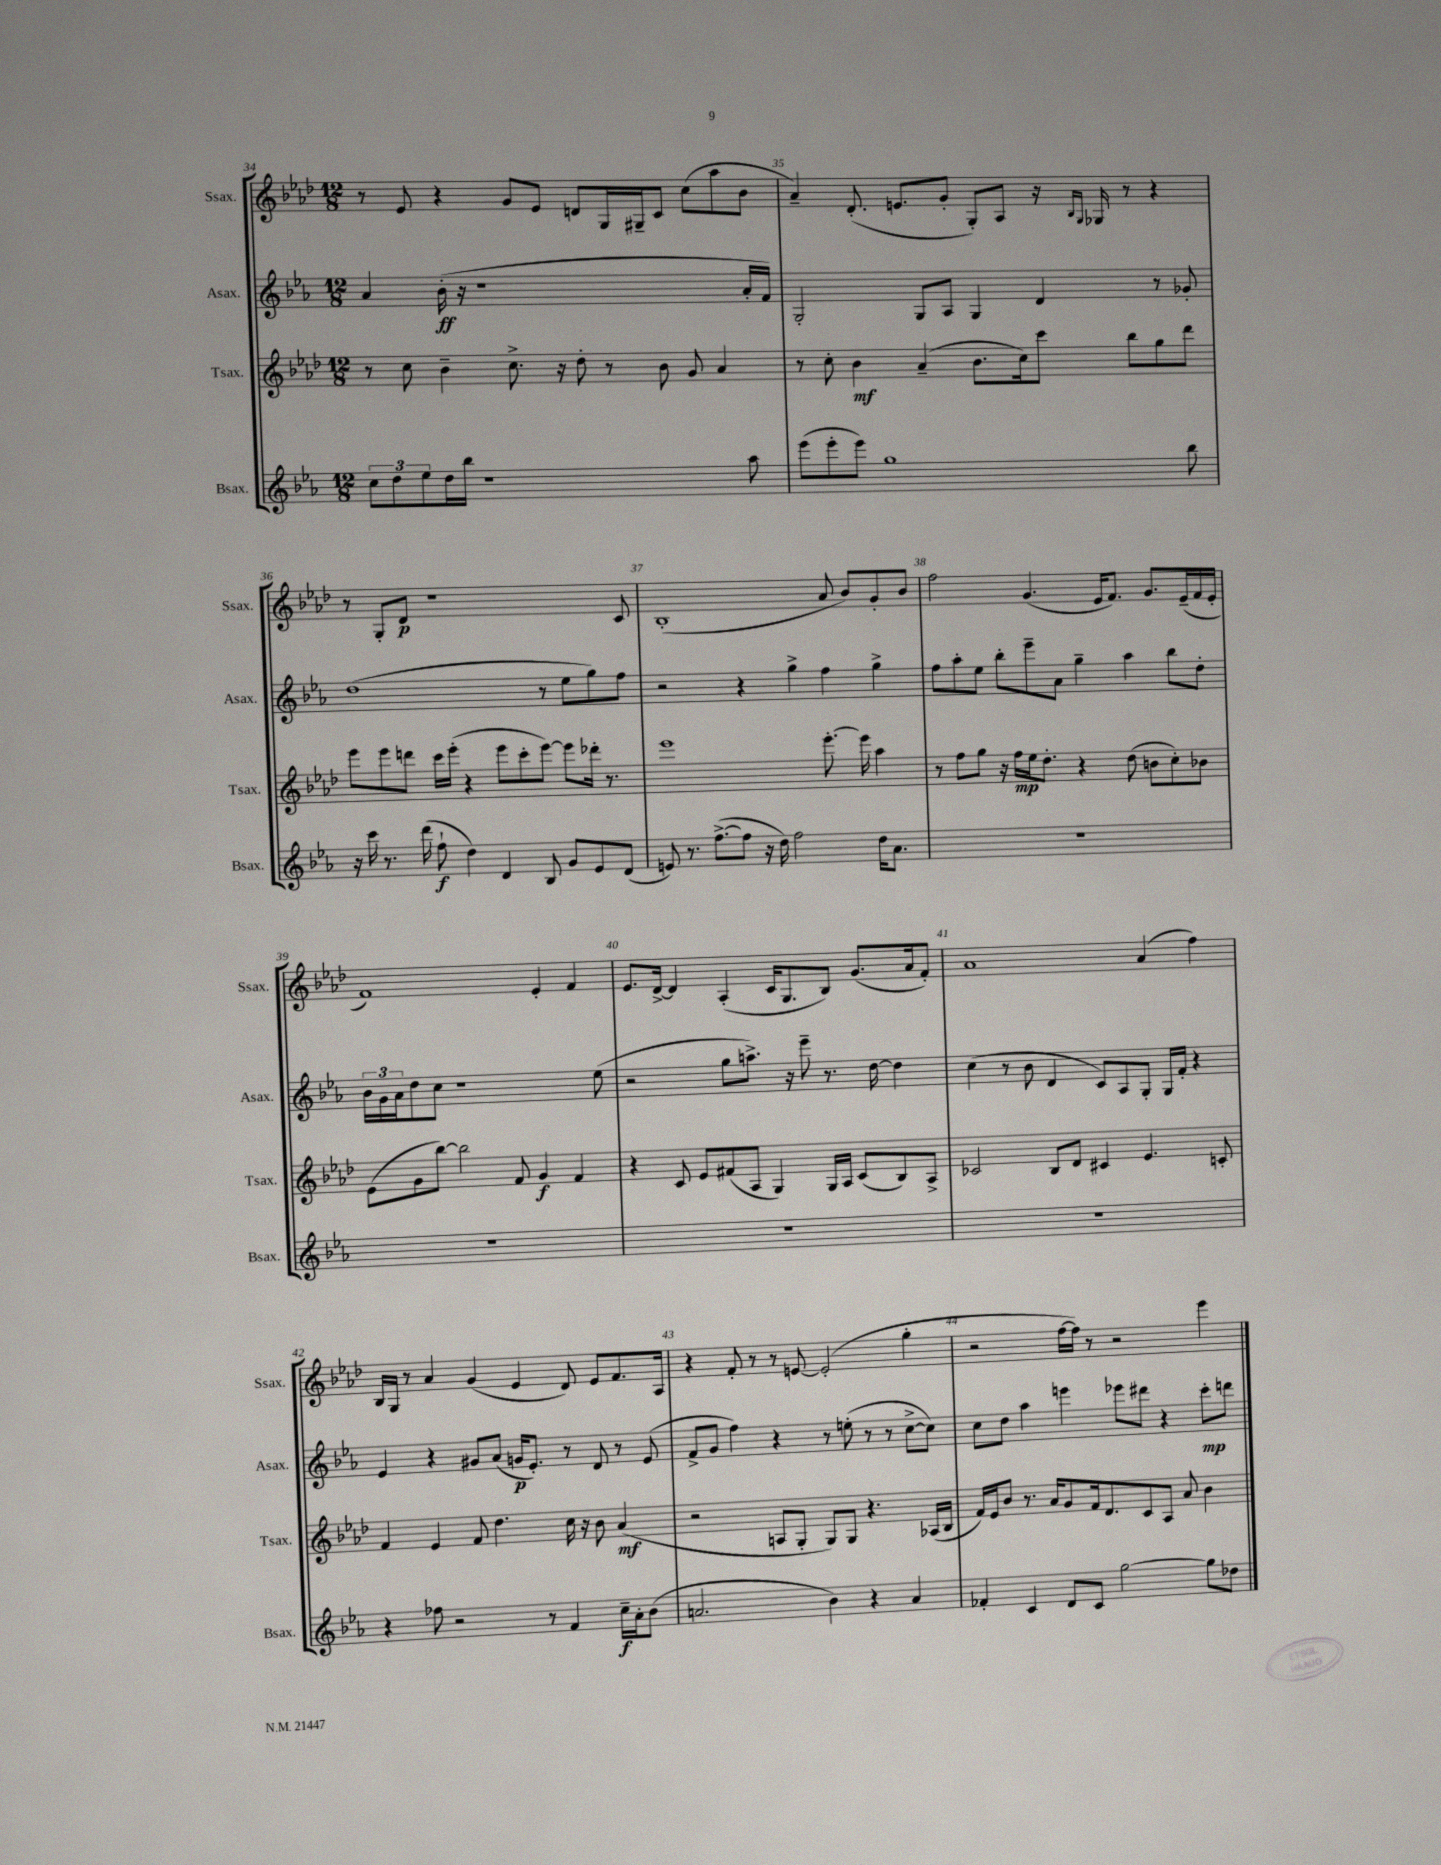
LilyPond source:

<<
\new StaffGroup <<
\new Staff = "s0" \with { instrumentName = "Ssax." shortInstrumentName = "Ssax." } {
    \clef treble \key aes \major \numericTimeSignature \time 12/8
    r8 ees'8 r4 g'8 ees'8 d'8 g16 gis16-- c'8 c''8( aes''8 bes'8 |
    aes'4--) des'8.-.( e'8. g'8-. g8-.) aes8 r16 \grace { bes16 g16 } ges16 r8 r4 |
    r8 g8-. des'8\p r1 c'8 |
    bes1-.( aes'8 bes'8) g'8-. bes'8 |
    f''2 g'4.( ees'16 f'8.) g'8. ees'16--( f'16 ees'16-. |
    f'1) ees'4-. f'4 |
    ees'8. des'16~-> des'4 aes4-.( c'16 g8. bes8) g'8.( aes'16 f'8-.) |
    aes'1 aes'4( f''4) |
    bes16 g16 r8 aes'4 g'4( ees'4 des'8) ees'8 f'8. aes16 |
    r4 f'8-. r8 r8 e'8~ e'2-.( g''4-. |
    r2 f''16~ f''16) r8 r2 ees'''4 \bar "|." |
}
\new Staff = "s1" \with { instrumentName = "Asax." shortInstrumentName = "Asax." } {
    \clef treble \key ees \major \numericTimeSignature \time 12/8
    aes'4 bes'16-.\ff( r16 r1 aes'16-. f'16) |
    g2-. g8 aes8 g4 d'4 r8 ges'8-. |
    d''1( r8 ees''8 g''8) f''8 |
    r2 r4 g''4-> f''4 g''4-> |
    f''8 aes''8-. ees''8 bes''8-. ees'''8-- aes'8 g''4-- aes''4 bes''8 d''8-. |
    \tuplet 3/2 { bes'16 g'16 aes'16 } d''8 c''8 r1 ees''8( |
    r2 g''8 a''8.->) r16 ees'''8-- r8. d''16~ d''4 |
    c''4( r8 bes'8 d'4 c'8) aes8 g8-. g16 f'16-. r4 |
    ees'4 r4 gis'8 aes'8( g'16\p ees'8.-.) r8 d'8 r8 ees'8( |
    f'8-> g'8 f''4) r4 r8 e''8-.( r8 r8 c''8~-> c''8) |
    c''8 d''8 aes''4 e'''4 ees'''8 dis'''8 r4 c'''8-.\mp d'''8 \bar "|." |
}
\new Staff = "s2" \with { instrumentName = "Tsax." shortInstrumentName = "Tsax." } {
    \clef treble \key aes \major \numericTimeSignature \time 12/8
    r8 c''8 bes'4-- c''8.-> r16 des''8-. r8 bes'8 g'8 aes'4 |
    r8 c''8-. bes'4\mf aes'4--( bes'8. c''16) c'''8 bes''8 g''8 des'''8 |
    ees'''8 ees'''8 d'''8 c'''16 ees'''16-.( r4 ees'''8 c'''8-. ees'''8~) ees'''8 des'''16-. r8. |
    ees'''1 ees'''8.~-. ees'''16 aes''4 |
    r8 f''8 g''8 r16 f''16\mp ees''16 des''8.-. r4 des''8( b'8 c''8-.) bes'8 |
    ees'8( g'8 bes''8~) bes''2 f'8 g'4\f f'4 |
    r4 c'8 ees'8 fis'8( aes8 g4) g16 aes16 c'8( bes8) aes8-> |
    ces'2 bes8 des'8 cis'4 ees'4. c'8-. |
    f'4 ees'4 f'8 des''4. c''16 r16 bes'8 aes'4\mf( |
    r2 a8 g8-. g8) g8 r4. aes16( bes16 |
    f'16) ees'16 bes'8 r8. aes'16 g'8 f'16 des'8. c'8 aes8 aes'8 bes'4 \bar "|." |
}
\new Staff = "s3" \with { instrumentName = "Bsax." shortInstrumentName = "Bsax." } {
    \clef treble \key ees \major \numericTimeSignature \time 12/8
    \tuplet 3/2 { c''8 d''8 ees''8 } d''16 bes''16 r1 aes''8 |
    ees'''8( ees'''8-. ees'''8) g''1 bes''8 |
    r16 c'''16 r8. d'''16( f''8-!\f d''4) d'4 bes8 g'8 ees'8 d'8( |
    e'8) r8. f''8.~->( f''8 r16 d''16) f''2 d''16 aes'8. |
    R1. |
    R1. |
    R1. |
    R1. |
    r4 fes''8 r2 r8 f'4 c''16--\f aes'16-. bes'8( |
    a'2. bes'4) r4 a'4 |
    fes'4-. c'4 d'8 c'8 g''2~ g''8 des''8 \bar "|." |
}
>>
>>
\layout { \context { \Score currentBarNumber = #34 \override BarNumber.break-visibility = ##(#f #t #t) barNumberVisibility = #all-bar-numbers-visible } }
